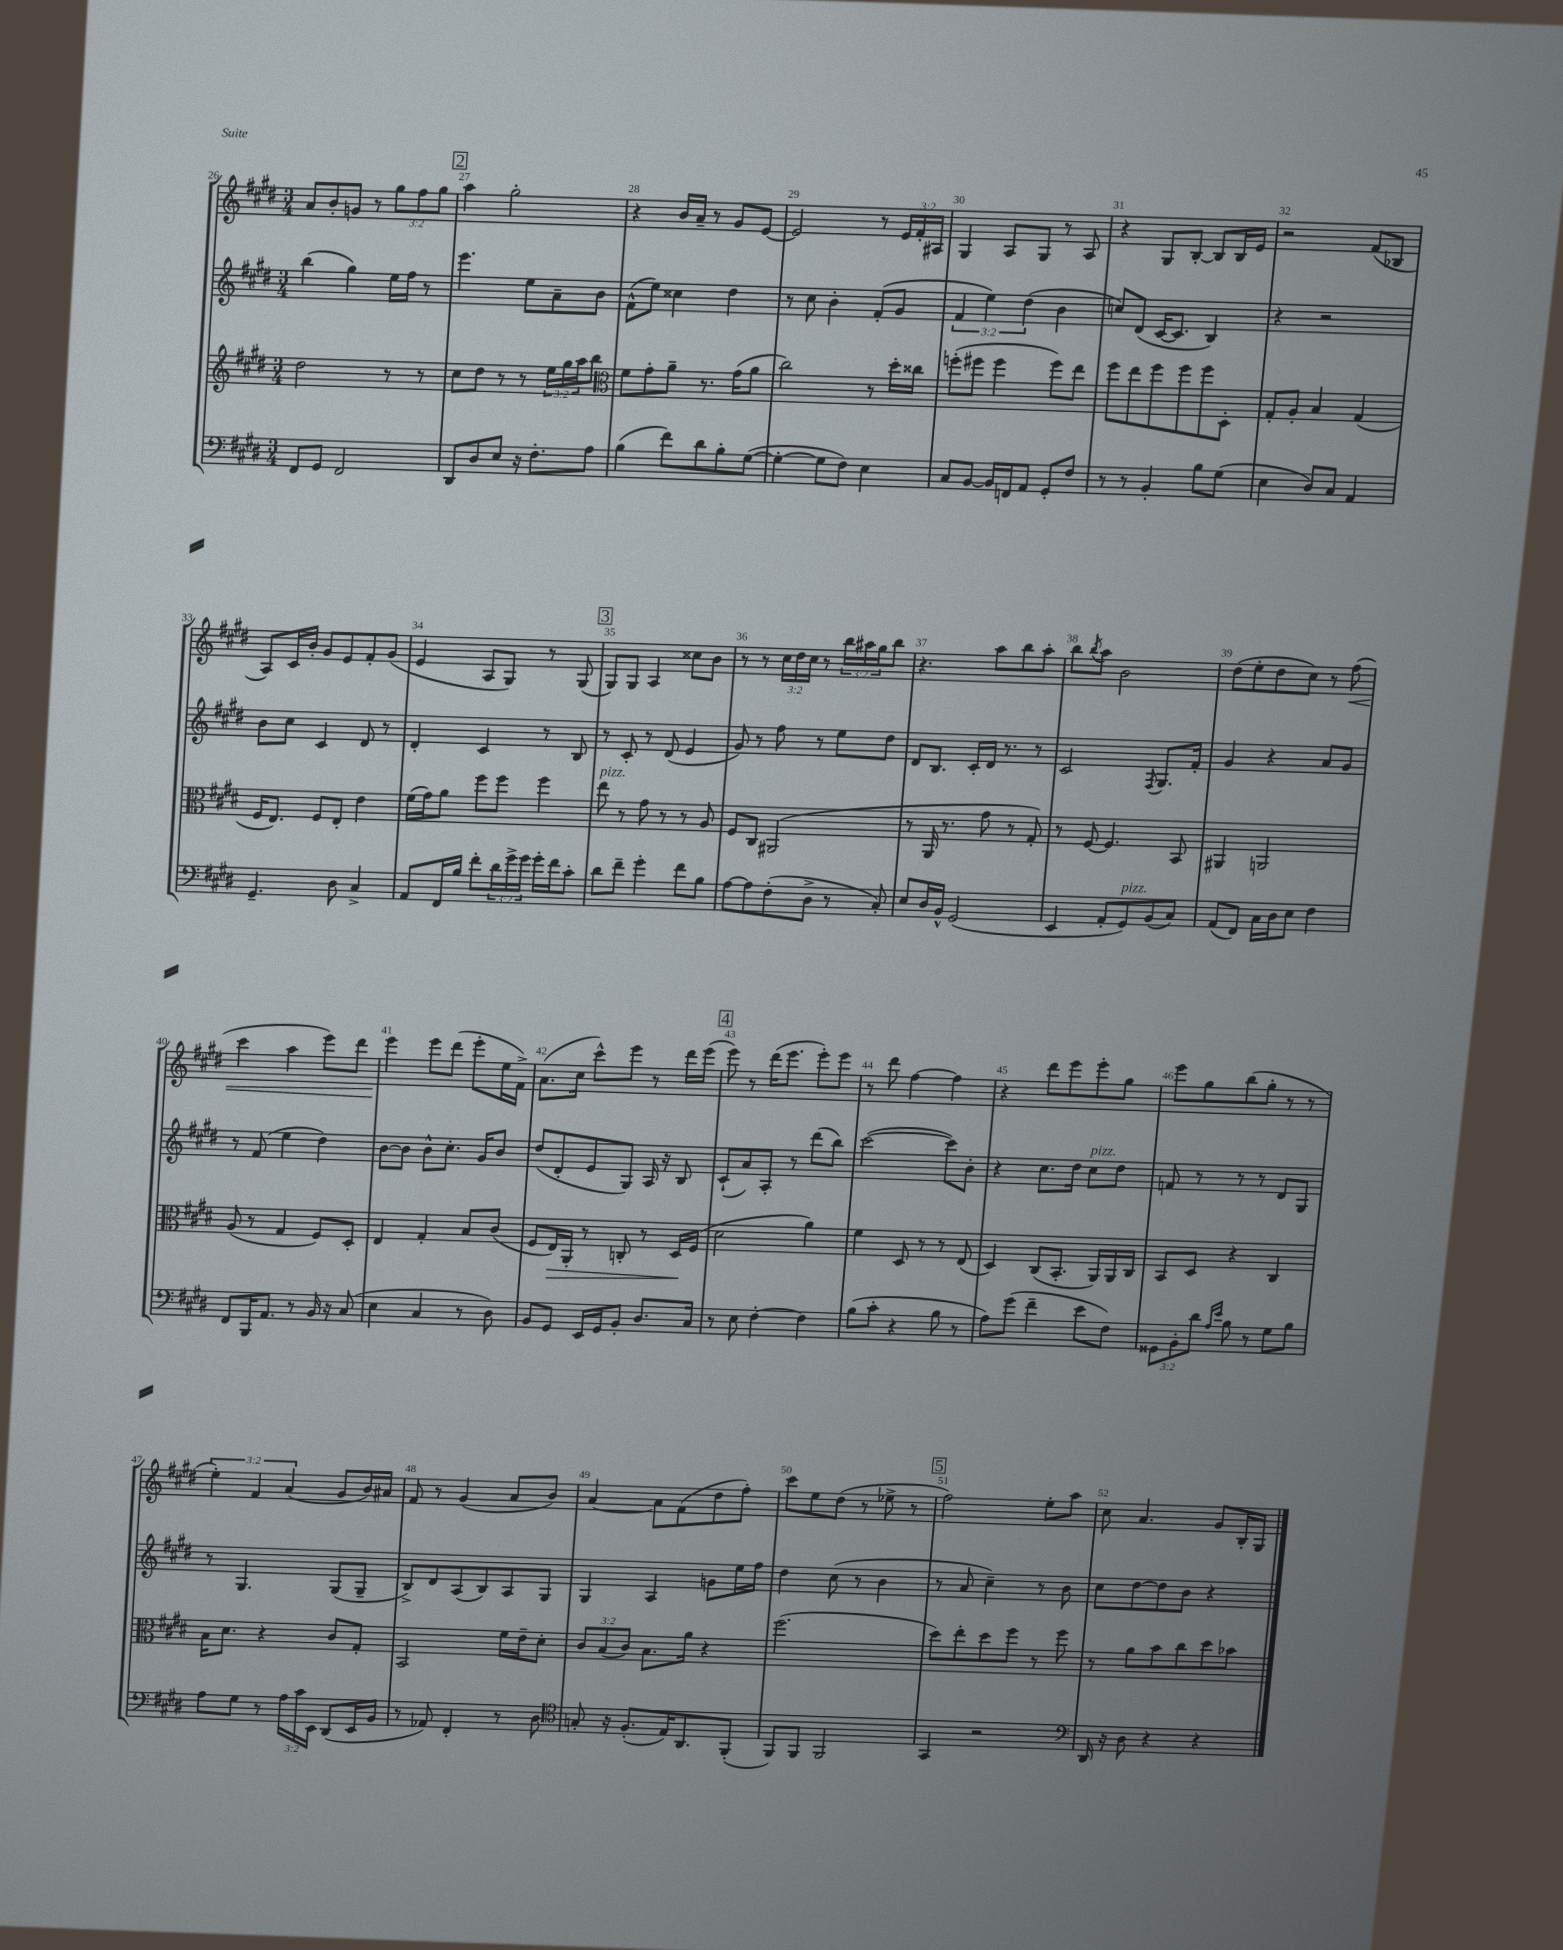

**kern	**kern	**dynam	**kern	**kern	**dynam
*part4	*part3	*part3	*part2	*part1	*part1
*staff4	*staff3	*staff3	*staff2	*staff1	*staff1
*clefF4	*clefG2	*	*clefG2	*clefG2	*
*k[f#c#g#d#]	*k[f#c#g#d#]	*	*k[f#c#g#d#]	*k[f#c#g#d#]	*
*M3/4	*M3/4	*	*M3/4	*M3/4	*
=26	=26	=26	=26	=26	=26
8FF#/L	2dd#\	.	(4bb\	8a/L	.
8GG#/J	.	.	.	8b'/	.
2FF#/	.	.	4gg#\)	8gn/J	.
.	.	.	.	8r	.
.	8r	.	16ee\LL	12gg#\L	.
.	.	.	16ff#\JJ	.	.
.	.	.	.	12ff#\	.
.	8r	.	8r	.	.
.	.	.	.	12gg#\J	.
!!LO:REH:place=s1:t=2
=27	=27	=27	=27	=27	=27
8DD#/L	8cc#\L	.	4.eee\	4aa\	.
8D#/	8dd#\J	.	.	.	.
8E/J	8r	.	.	2gg#'\	.
16r	8r	.	8ee\L	.	.
8.F#'\L	.	.	.	.	.
.	24ee\LL	.	8a~\	.	.
.	24gg#\	.	.	.	.
.	24aa\J	.	.	.	.
8A\J	8bb\J	.	8b\J	.	.
=28	=28	=28	=28	=28	=28
*	*clefC3	*	*	*	*
(4B\	8f#\L	.	(8f#^^\L	4r	.
.	8g#'\	.	8ee\J)	.	.
8f#\L)	8a~\J	.	4cc##X\	16b/LL	.
.	.	.	.	16a~/JJ	.
8d#\	8.r	.	.	8r	.
8B'\	.	.	4dd#\	8g#/L	.
.	(16g#\KL	.	.	.	.
([8G#\J	8a\J	.	.	[8e/J	.
=29	=29	=29	=29	=29	=29
4G#'\_	2cc#\)	.	8r	2e/]	.
.	.	.	8cc#\	.	.
8G#\L]	.	.	4b'\	.	.
8F#\J)	.	.	.	.	.
4E\	8r	.	(8f#'/L	8r	.
.	16dd#'\LL	.	8g#/J	24e/LL	.
.	.	.	.	24f#'/	.
.	16cc##X\JJ	.	.	.	.
.	.	.	.	24A#X/JJ	.
=30	=30	=30	=30	=30	=30
8C#/L	(8ffn'\L	.	6f#/	4G#/	.
[8BB/J	8ff#X\J	.	.	.	.
.	.	.	6ee\)	.	.
16BB/LL]	4ff#\	.	.	8A/L	.
16FFn/J	.	.	.	.	.
.	.	.	(6dd#\	.	.
8AA/J	.	.	.	8G#/J	.
8GG#'/L	8ff#\L)	.	4b\	8r	.
8F#/J	8ee\J	.	.	8A/	.
=31	=31	=31	=31	=31	=31
8r	8ff#\L	.	8ccn/L)	4r	.
8r	8ee\	.	(8d#/J	.	.
4BB'/	8ff#\	.	[16c#/KL	8G#/L	.
.	.	.	8.c#/J]	.	.
.	8ff#\	.	.	[8B'/J	.
8B\L	8ff#\	.	4B/)	8B/L]	.
(8G#\J	8D#'\J	.	.	16B/L	.
.	.	.	.	16e/JJ	.
=32	=32	=32	=32	=32	=32
4E\	8G#'/L	.	4r	2r	.
.	8A'/J	.	.	.	.
8D#/L)	4B/	.	2r	.	.
8C#/J	.	.	.	.	.
4AA/	(4G#/	.	.	(8f#/L	.
.	.	.	.	8B-X/J	.
!!LO:LB:g=z
=33	=33	=33	=33	=33	=33
4.GG#~/	16F#/KL	.	8b\L	8A/L)	.
.	8.E/J)	.	.	.	.
.	.	.	8cc#\J	16c#/L	.
.	.	.	.	16b'/JJ	.
.	8F#/L	.	4c#/	8g#/L	.
8D#\	8E'/J	.	.	8e/	.
4C#^/	4e\	.	8d#/	8f#'/	.
.	.	.	8r	(8g#/J	.
=34	=34	=34	=34	=34	=34
8AA/L	(16f#\LL	.	4d#'/	4e/	.
.	16g#\J)	.	.	.	.
16FF#/L	8a\J	.	.	.	.
16B/JJ	.	.	.	.	.
8f#'\L	8ff#\L	.	4c#/	8A/L	.
24d#\L	8ff#\J	.	.	8G#/J)	.
24g#^\	.	.	.	.	.
24g#\JJ	.	.	.	.	.
16g#'\LL	4ff#\	.	8r	8r	.
16f#\J	.	.	.	.	.
8c#'\J	.	.	8B/	(8G#/	.
!!LO:REH:place=s1:t=3
=35	=35	=35	=35	=35	=35
!	!LO:TX:a:i:t=pizz.	!	!	!	!
8d#\L	8ee\	.	8r	8G#/L)	.
8f#~\J	8r	.	8c#'/	8G#/J	.
4g#'\	8g#\	.	8r	4A/	.
.	8r	.	(8d#/	.	.
8f#\L	8r	.	4e/	8cc##X\L	.
8B\J	8A/	.	.	8b\J	.
=36	=36	=36	=36	=36	=36
[8A\L	8F#/L	.	8g#/)	8r	.
8A\]	8C#/J	.	8r	8r	.
(8F#'\	(2AA#X/	.	8ff#\	24cc#\LL	.
.	.	.	.	24dd#\	.
.	.	.	.	24cc#\JJ	.
8D#^\J	.	.	8r	8r	.
8r	.	.	8ee\L	24bb\LL	.
.	.	.	.	24aa#X\	.
.	.	.	.	24gg#\J	.
8C#'/)	.	.	8dd#\J	8bb\J	.
=37	=37	=37	=37	=37	=37
8E/L	8r	.	8d#/L	4.r	.
16D#/L	16AA/	.	8.B/J	.	.
16BB^^/JJ	8.r	.	.	.	.
(2GG#/	.	.	.	.	.
.	.	.	16c#'/LL	.	.
.	8g#\	.	16d#/JJ	8aa\L	.
.	.	.	8.r	.	.
.	8r	.	.	8bb\	.
.	8G#'/)	.	8r	8aa'\J	.
=38	=38	=38	=38	=38	=38
4EE/	8r	.	2c#/	8bb\L	.
.	.	.	.	8qbb/	.
.	[8F#/	.	.	8aa\J	.
8AA'/L	4.F#/]	.	.	2b\	.
!LO:TX:a:i:t=pizz.	!	!	!	!	!
8GG#/)	.	.	.	.	.
.	.	.	8qF#/	.	.
(8BB/	.	.	8.G#/L	.	.
8C#/J)	8BB/	.	.	.	.
.	.	.	16f#'/Jk	.	.
=39	=39	=39	=39	=39	=39
(8AA/L	4AA#X/	.	4g#/	(8dd#\L	.
8FF#/J)	.	.	.	8ee'\	.
16C#\LL	2AAn/	.	4r	8dd#\	.
16D#\J	.	.	.	.	.
8E\J	.	.	.	8cc#\J)	.
4F#\	.	.	8a/L	8r	.
!	!	!	!	!	!LO:HP:b
.	.	.	8g#/J	(8ff#\	<
!!LO:LB:g=z
=40	=40	=40	=40	=40	=40
8FF#/L	(8A/	.	8r	4ccc#\	.
16BBB/K	8r	.	(8f#/	.	.
8.AA/J	.	.	.	.	.
.	4G#/	.	4ee\	4aa\	.
8r	.	.	.	.	.
16BB/	8F#/L)	.	4dd#\)	8eee\L)	.
16r	.	.	.	.	.
(8C#/	8D#'/J	.	.	8ddd#\J	.
=41	=41	=41	=41	=41	=41
4E\	4E/	.	[8b\L	4eee\	.
.	.	.	8b\J]	.	.
4C#/	4G#'/	.	8b^^\L	8eee\L	[
.	.	.	8.cc#'\J	(8ddd#\J	.
8r	8B/L	.	.	8eee'\L	.
.	.	.	16g#/KL	.	.
8D#\)	(8c#/J	.	8b/J	16ee\L	.
.	.	.	.	16f#^\JJ)	.
=42	=42	=42	=42	=42	=42
8BB/L	8F#/L	.	(8dd#/L	(8.a\L	.
!	!	!LO:HP:b	!	!	!
8GG#/J	16E/L)	>	8d#'/	.	.
.	16AA'/JJ	.	.	16cc#\Jk	.
16EE/LL	8r	.	8e/	8ccc#^^\L)	.
16GG#/J	.	.	.	.	.
8BB'/J	8Cn'/	.	8G#/J)	8eee\J	.
8.D#/L	8r	.	16A/	8r	.
.	.	.	16r	.	.
.	16D#/LL	.	8B/	16ddd#\LL	.
16C#/Jk	(16F#/JJ	]	.	(16eee\JJ	.
!!LO:REH:place=s1:t=4
=43	=43	=43	=43	=43	=43
8r	2d#\	.	(8c#`/L	8eee\)	.
8E\	.	.	8a/)	8r	.
[4F#'\	.	.	8A'/J	(16ddd#\KL	.
.	.	.	.	8.eee\J	.
.	.	.	8r	.	.
4F#\]	4a\)	.	(8ddd#\L	8eee'\L)	.
.	.	.	8bb\J)	8eee\J	.
=44	=44	=44	=44	=44	=44
(8B\L	4f#\	.	([2ccc#\	8r	.
8c#'\J	.	.	.	8ddd#\	.
4r	8D#/	.	.	[4ff#\	.
.	8r	.	.	.	.
8B\	8r	.	8ccc#\L])	4ff#\]	.
8r	(8E/	.	8b'\J	.	.
=45	=45	=45	=45	=45	=45
8A\L)	4D#/)	.	4r	4r	.
(8g#\J	.	.	.	.	.
4f#~\	(8C#/L	.	8.cc#\L	8ddd#\L	.
.	8.BB'/J	.	.	8eee\	.
.	.	.	16dd#\Jk	.	.
!	!	!	!LO:TX:a:i:t=pizz.	!	!
8e\L	.	.	8cc#\L	8eee'\	.
.	16AA/LL)	.	.	.	.
8F#\J)	16AA/	.	8dd#\J	8gg#\J	.
.	16C#/JJ	.	.	.	.
=46	=46	=46	=46	=46	=46
12GG##X\L	8BB/L	.	8fn/	8eee\L	.
12BB'\	.	.	.	.	.
.	8D#/J	.	8r	8gg#\	.
12d#\J	.	.	.	.	.
16qqA/LL	.	.	.	.	.
16qqe/JJ	.	.	.	.	.
8B\	4r	.	8r	(8bb\	.
8r	.	.	8r	8gg#'\J	.
8G#\L	4C#/	.	8d#/L	8r	.
8B\J	.	.	8G#/J	8r	.
!!LO:LB:g=z
=47	=47	=47	=47	=47	=47
8A\L	16B\KL	.	8r	6ee'\)	.
.	8.d#\J	.	.	.	.
8G#\J	.	.	4.G#/	.	.
.	.	.	.	6f#/	.
8r	4r	.	.	.	.
.	.	.	.	(6a/	.
24A\LL	.	.	.	.	.
24c#\	.	.	.	.	.
24EE\JJ	.	.	.	.	.
(8DD#/L	8c#/L	.	(8G#/L	8g#/L	.
16EE/L	8G#'/J	.	8G#~/J	16b/L)	.
16BB/JJ	.	.	.	16a#X/JJ	.
=48	=48	=48	=48	=48	=48
8r	2BB/	.	8B^/L)	8f#/	.
8AA-X/)	.	.	8d#/	8r	.
4FF#'/	.	.	(8A/	(4g#/	.
.	.	.	8B/)	.	.
8r	16f#\LL	.	8A/	8a/L	.
.	16e~\J	.	.	.	.
8D#\	8d#'\J	.	8G#/J	8b/J)	.
=49	=49	=49	=49	=49	=49
*clefC4	*	*	*	*	*
8Gn'/	12c#/L	.	4G#/	[4a/	.
.	(12B/	.	.	.	.
16r	.	.	.	.	.
.	12c#/J)	.	.	.	.
(8.F#'/L	.	.	.	.	.
.	8.B\L	.	4A/	8a\L]	.
16E/K)	.	.	.	(8f#\	.
8.AA/	16a\Jk	.	.	.	.
.	4r	.	8gn\L	8dd#\	.
(8FF#'/J	.	.	16ee\L	8ff#'\J)	.
.	.	.	16ff#\JJ	.	.
=50	=50	=50	=50	=50	=50
8FF#/L)	(2.ff#\	.	4dd#\	8ccc#\L	.
8FF#/J	.	.	.	8ee\	.
2FF#/	.	.	(8cc#\	(8dd#\J	.
.	.	.	8r	8r	.
.	.	.	4b\	8ee-X^\	.
.	.	.	.	8r	.
!!LO:REH:place=s1:t=5
=51	=51	=51	=51	=51	=51
4GG#/	8dd#\L)	.	8r	2ff#\)	.
.	8ee'\	.	8a/	.	.
2r	8dd#\	.	4cc#~\)	.	.
.	8ff#\J	.	.	.	.
.	8r	.	8r	8ee'\L	.
.	8ff#\	.	8b\	8aa\J	.
=52	=52	=52	=52	=52	=52
*clefF4	*	*	*	*	*
16DD#/	8r	.	8cc#\L	8cc#\	.
16r	.	.	.	.	.
8D#\	8a\L	.	[8dd#\	4.a/	.
4r	8b\	.	8dd#\]	.	.
.	8cc#\	.	8b\J	.	.
4r	8dd#\	.	4r	8g#/L	.
.	8b-X\J	.	.	16B'/L	.
.	.	.	.	16G#/JJ	.
==	==	==	==	==	==
*-	*-	*-	*-	*-	*-
